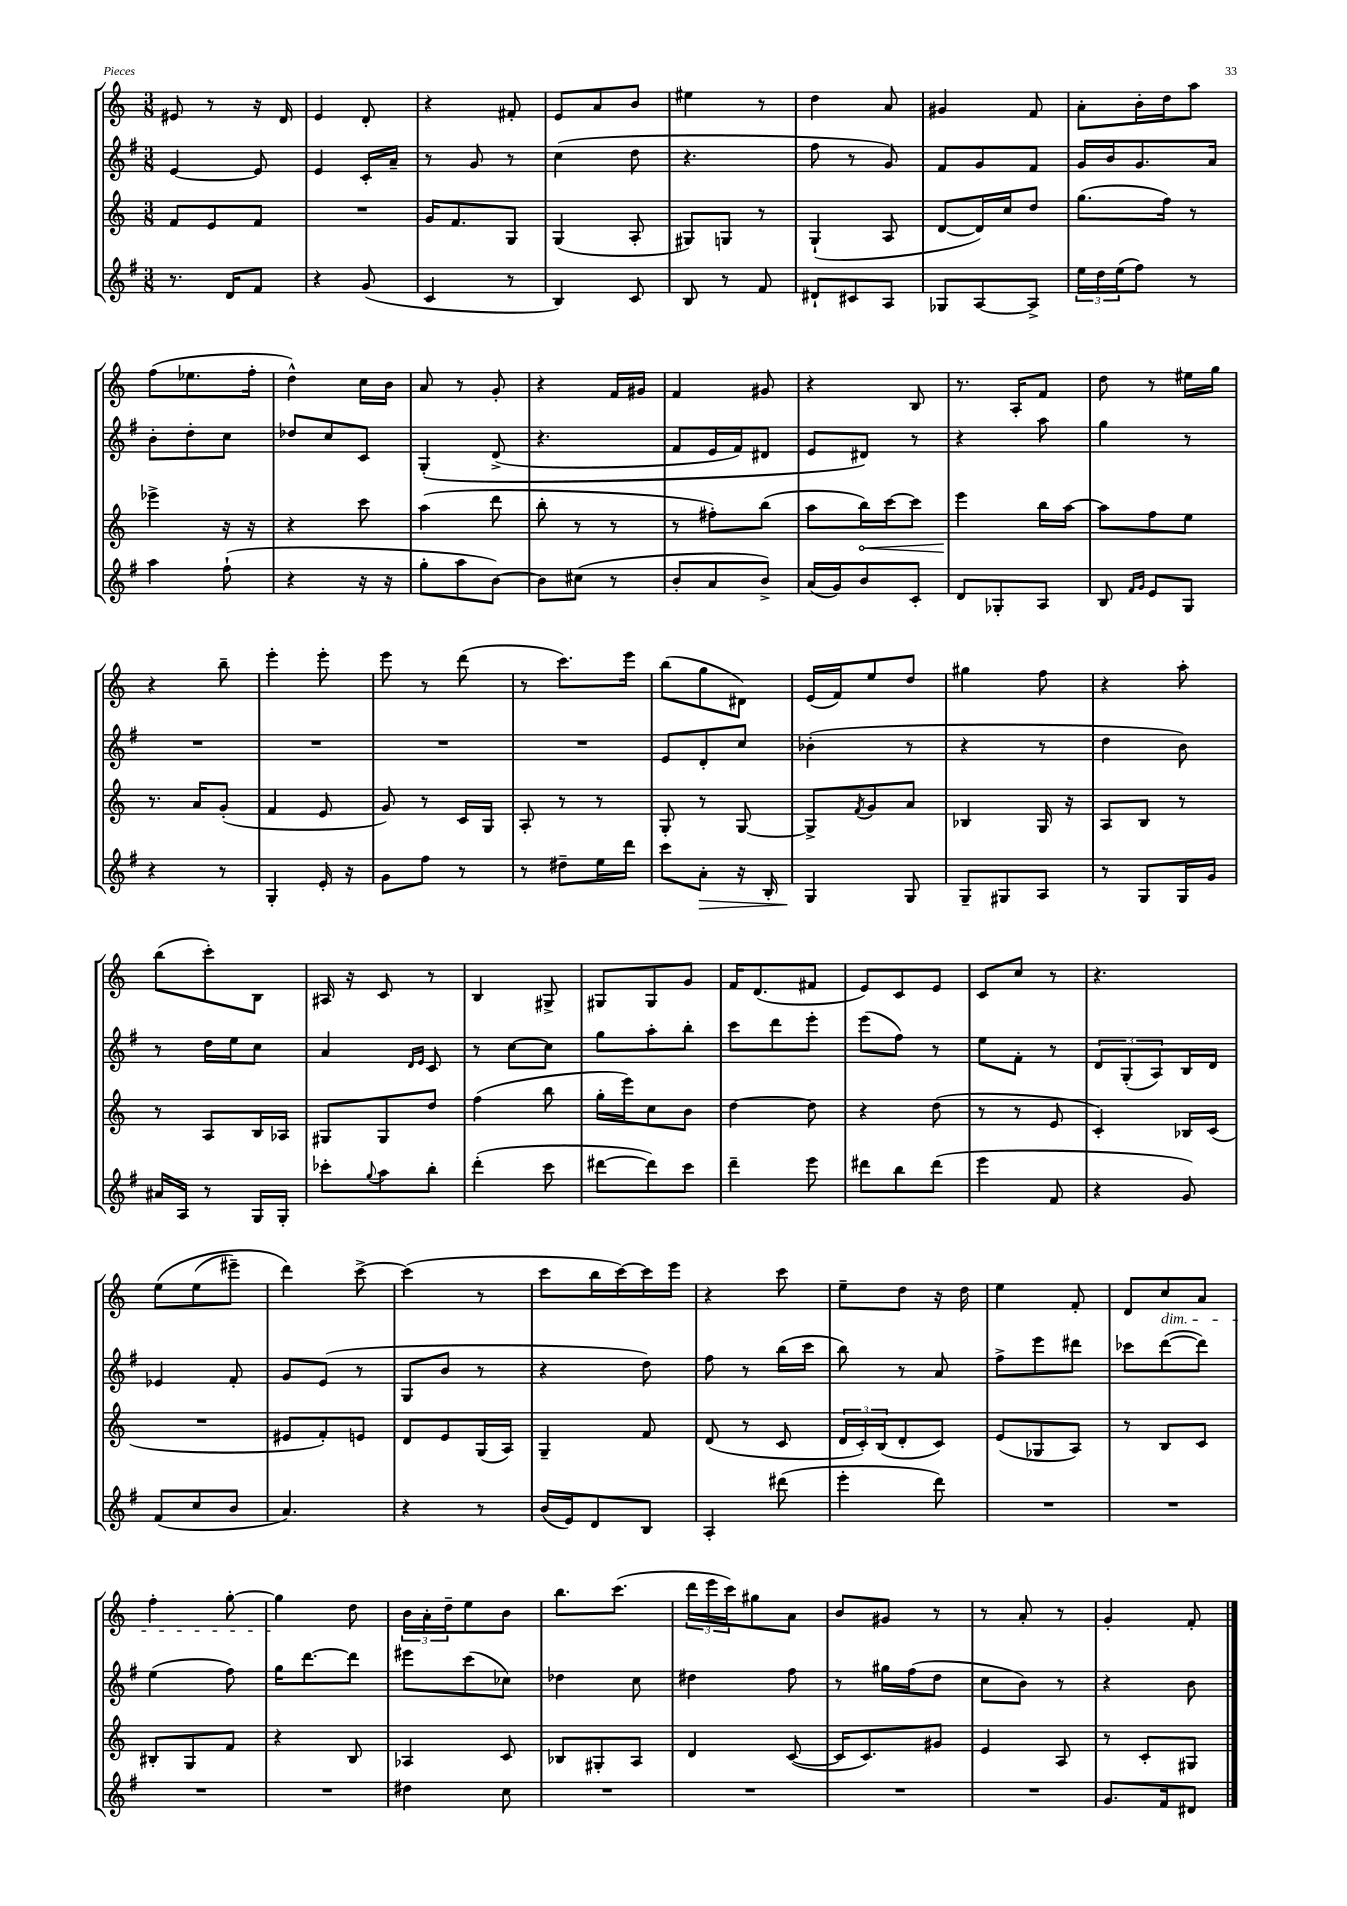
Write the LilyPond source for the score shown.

<<
\new StaffGroup <<
\new Staff = "s0" {
    \clef treble \key c \major \numericTimeSignature \time 3/8
    eis'8 r8 r16 d'16 |
    e'4 d'8-. |
    r4 fis'8-. |
    e'8 a'8 b'8 |
    eis''4 r8 |
    d''4 a'8 |
    gis'4 f'8 |
    a'8-. b'16-. d''16 a''8 |
    f''8( ees''8. f''16-. |
    d''4-^) c''16 b'16 |
    a'8 r8 g'8-. |
    r4 f'16 gis'16 |
    f'4 gis'8 |
    r4 b8 |
    r8. a16-. f'8 |
    d''8 r8 eis''16 g''16 |
    r4 b''8-- |
    e'''4-. e'''8-. |
    e'''8 r8 d'''8( |
    r8 c'''8.) e'''16 |
    b''8( g''8 dis'8) |
    e'16( f'16) e''8 d''8 |
    gis''4 f''8 |
    r4 a''8-. |
    b''8( c'''8-.) b8 |
    ais16 r16 c'8 r8 |
    b4 gis8-> |
    gis8 gis8 g'8 |
    f'16 d'8.( fis'8 |
    e'8) c'8 e'8 |
    c'8 c''8 r8 |
    r4. |
    e''8\( e''8( eis'''8--) |
    d'''4\) c'''8~-> |
    c'''4( r8 |
    c'''8 b''16 c'''16~) c'''16 e'''16 |
    r4 c'''8 |
    e''8-- d''8 r16 d''16 |
    e''4 f'8-. |
    d'8 c''8\dim a'8 |
    f''4-. g''8~-. |
    g''4\! d''8 |
    \tuplet 3/2 { b'16 a'16-. d''16-- } e''8 b'8 |
    b''8. c'''8.( |
    \tuplet 3/2 { d'''16 e'''16 c'''16) } gis''8 a'8 |
    b'8 gis'8 r8 |
    r8 a'8-. r8 |
    g'4-. f'8-. \bar "|." |
}
\new Staff = "s1" {
    \clef treble \key g \major \numericTimeSignature \time 3/8
    e'4~ e'8 |
    e'4 c'16-. a'16-- |
    r8 g'8 r8 |
    c''4( d''8 |
    r4. |
    fis''8 r8 g'8) |
    fis'8 g'8 fis'8 |
    g'16 b'16 g'8. a'16 |
    b'8-. d''8-. c''8 |
    des''8 c''8 c'8 |
    g4-.\( d'8->( |
    r4. |
    fis'8 e'16 fis'16) dis'8 |
    e'8 dis'8\) r8 |
    r4 a''8 |
    g''4 r8 |
    R4. |
    R4. |
    R4. |
    R4. |
    e'8 d'8-. c''8 |
    bes'4-.( r8 |
    r4 r8 |
    d''4 b'8) |
    r8 d''16 e''16 c''8 |
    a'4 \grace { d'16 e'16 } c'8 |
    r8 c''8~ c''8 |
    g''8 a''8-. b''8-. |
    c'''8 d'''8 e'''8-. |
    e'''8( fis''8) r8 |
    e''8 fis'8-. r8 |
    \tuplet 3/2 { d'8 g8-.( a8) } b16 d'16 |
    ees'4 fis'8-. |
    g'8 e'8( r8 |
    g8 b'8 r8 |
    r4 d''8) |
    fis''8 r8 b''16( c'''16 |
    b''8) r8 a'8 |
    fis''8-> e'''8 dis'''8 |
    ces'''8 d'''8~( d'''8) |
    e''4( fis''8) |
    g''16 d'''8.~ d'''8 |
    eis'''8 c'''8( ces''8) |
    des''4 c''8 |
    dis''4 fis''8 |
    r8 gis''16 fis''16( d''8 |
    c''8 b'8) r8 |
    r4 b'8 \bar "|." |
}
\new Staff = "s2" {
    \clef treble \key c \major \numericTimeSignature \time 3/8
    f'8 e'8 f'8 |
    R4. |
    g'16 f'8. g8 |
    g4( a8-. |
    gis8) g8 r8 |
    g4-!( a8 |
    d'8~ d'16) c''16 d''8 |
    g''8.( f''16) r8 |
    ees'''4-> r16 r16 |
    r4 c'''8 |
    a''4( d'''8 |
    b''8-. r8 r8 |
    r8 fis''8-.) b''8( |
    a''8 \once \override Hairpin.circled-tip = ##t b''16\<) c'''16~ c'''8 |
    e'''4\! b''16 a''16~ |
    a''8 f''8 e''8 |
    r8. a'16 g'8-.( |
    f'4 e'8 |
    g'8) r8 c'16 g16 |
    a8-. r8 r8 |
    g8-. r8 g8~ |
    g8-> \acciaccatura { f'8 } g'8 a'8 |
    bes4 g16 r16 |
    a8 b8 r8 |
    r8 a8 b16 aes16 |
    gis8 gis8 d''8 |
    f''4( b''8 |
    g''16-. e'''16) c''8 b'8 |
    d''4~ d''8 |
    r4 d''8( |
    r8 r8 e'8 |
    c'4-.) bes16 c'16( |
    R4. |
    eis'8 f'8-.) e'8 |
    d'8 e'8 g16( a16) |
    g4-- f'8 |
    d'8( r8 c'8 |
    \tuplet 3/2 { d'16 c'16-.) b16( } d'8-. c'8) |
    e'8( ges8 a8) |
    r8 b8 c'8 |
    bis8-. g8 f'8 |
    r4 b8 |
    aes4 c'8 |
    bes8 gis8-. a8 |
    d'4 c'8~( |
    c'16 c'8.) gis'8 |
    e'4 a8 |
    r8 c'8-. gis8 \bar "|." |
}
\new Staff = "s3" {
    \clef treble \key g \major \numericTimeSignature \time 3/8
    r8. d'16 fis'8 |
    r4 g'8( |
    c'4 r8 |
    b4) c'8 |
    b8 r8 fis'8 |
    dis'8-! cis'8 a8 |
    ges8 a8~ a8-> |
    \tuplet 3/2 { e''16 d''16 e''16( } fis''8) r8 |
    a''4 fis''8-!( |
    r4 r16 r16 |
    g''8-. a''8 b'8~) |
    b'8 cis''8( r8 |
    b'8-. a'8 b'8->) |
    a'16( g'16) b'8 c'8-. |
    d'8 ges8-. a8 |
    b8 \grace { fis'16 g'16 } e'8 g8 |
    r4 r8 |
    g4-. e'16-. r16 |
    g'8 fis''8 r8 |
    r8 dis''8-- e''16 d'''16 |
    c'''8 a'8-.\> r16 b16-. |
    g4\! g8 |
    g8-- gis8 a8 |
    r8 g8 g16 g'16 |
    ais'16 a16 r8 g16 g16-. |
    ces'''8-. \appoggiatura { g''8 } a''8 b''8-. |
    d'''4-.( c'''8 |
    dis'''8~ dis'''8) c'''8 |
    d'''4-- e'''8 |
    dis'''8 b''8 dis'''8( |
    e'''4 fis'8 |
    r4 g'8) |
    fis'8( c''8 b'8 |
    a'4.) |
    r4 r8 |
    b'16( e'16) d'8 b8 |
    a4-. dis'''8( |
    e'''4-. d'''8) |
    R4. |
    R4. |
    R4. |
    R4. |
    dis''4 c''8 |
    R4. |
    R4. |
    R4. |
    R4. |
    g'8. fis'16 dis'8 \bar "|." |
}
>>
>>
\layout { \context { \Score \remove "Bar_number_engraver" } }
